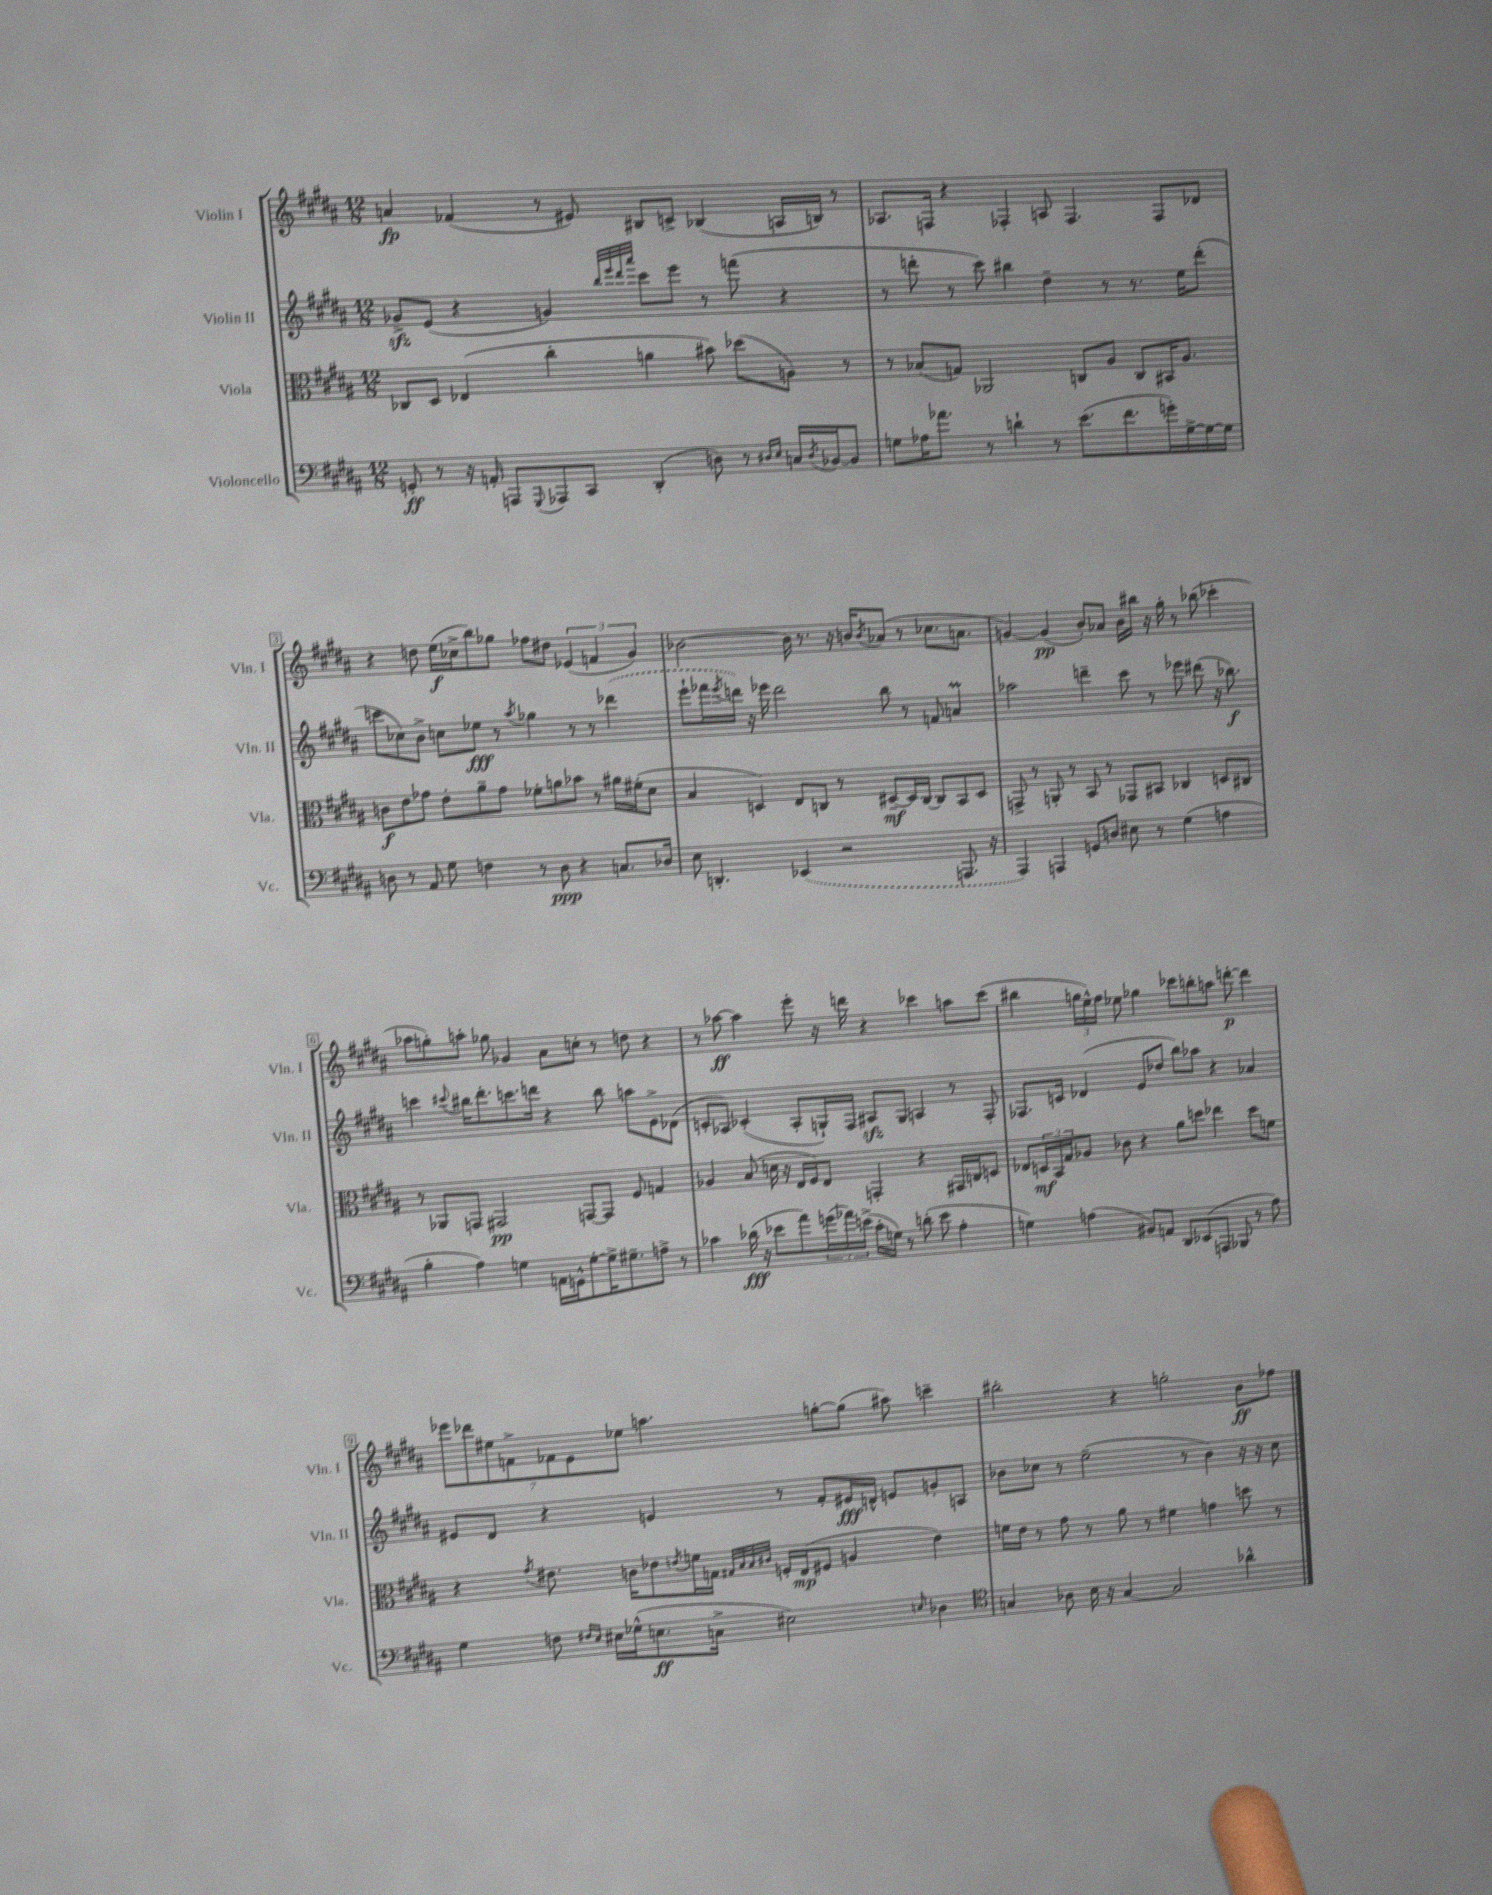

**kern	**kern	**kern	**kern
*staff4	*staff3	*staff2	*staff1
*clefF4	*clefC3	*clefG2	*clefG2
*k[f#c#g#d#a#]	*k[f#c#g#d#a#]	*k[f#c#g#d#a#]	*k[f#c#g#d#a#]
*M12/8	*M12/8	*M12/8	*M12/8
8GG'	8C-	8g-^	4a
8r	8D#	(8e	.
16r	(4E-	4r	(4f-
16AA'	.	.	.
8AAA	.	.	.
8qqGGG#	.	.	.
8AAA-	4cc#'	4g)	8r
8CC#	.	.	8e#)
.	.	32qqbb	.
.	.	32qqeee	.
.	.	32qqddd#	.
.	.	32qqaaa#	.
(4DD#'	4a	8ccc#	8B#
.	.	8eee	8c^
8D)	8b#)	8r	(4B-
8r	(8dd-	(8fff	.
16qqD#	.	.	.
16qqE	.	.	.
16C	8A)	4r	16A
8qD#	.	.	.
[16BB-	.	.	16B)
8BB-]	8r	.	8r
=	=	=	=
8G	8r	8r	8.A-
16A-	(8B-	8ddd'	.
8.a-	.	.	16F
.	8G)	8r	4r
8r	2AA-	8ccc#)	.
4d`	.	4bb#	4F-'
8r	.	4dd#~	8A
(8.e	8C	.	4.F-
.	8A#	8r	.
8.f#	.	.	.
.	8C	8.r	.
16g')	16BB#	.	8F-
[16G^	8.A#	16ee	.
16G_	.	(8ddd'	8d-
16G]	.	.	.
=	=	=	=
8D	8c	8ccc	4r
8r	8e	8cc-)	.
8AA#	8g-	8b^	8dd
8G#	8e'	8cc	(16ee
.	.	.	16cc-^
4F	8a#~	8ee-	8bb)
.	8g-	8r	8gg-
.	.	8qaa#	.
8r	8f-'	4gg-	8ff-
8D	8a	.	8dd#
4r	8b-	8r	(6e-
.	8r	8r	.
.	.	.	6f
8.C	16a#	(4ddd-	.
.	(16f#'	.	.
.	.	.	6g#)
.	8d#	.	.
16D-	.	.	.
=	=	=	=
8E	4B	8eee`	[2b-
4.DD'	.	16fff-	.
.	.	8qeee	.
.	.	16ddd)	.
.	4D)	16r	.
.	.	16eee-	.
.	.	2ddd	.
(4EE-	8E	.	16b-]
.	.	.	8.r
.	8C	.	.
2r	8r	.	16r
.	.	.	16b
.	.	.	8qb
.	[8D#~	8bb	(8a-
.	16D#]	8r	8r
.	[16C	.	.
.	8C]	8f	8.cc-
8.AAA	8BB	4a	.
.	.	.	8.a
.	8D#	.	.
16r	.	.	.
=	=	=	=
4AAA#)	8GG^	2aa-	[4g)
.	8r	.	.
4AAA	8AA'	.	(4g]
.	8r	.	.
8GG	8BB	4ddd~	8b')
8D	8r	.	8a-
8E#	8GG-	8ccc#	16b
.	.	.	16bb#
8r	8BB#	8r	16r
.	.	.	16gg#'
(4G#	4C-	8eee-	8r
.	.	(8ddd#	(8bb-
4A	8D	16r	4ccc-'
.	.	8.bb-)	.
.	8C#	.	.
=	=	=	=
4B'	8r	4ccc	8aa-
.	8AA-	.	8gg')
.	.	8qqccc#	.
4A#)	8GG	16bb#	8aa'
.	.	8.ddd#'	.
.	2GG#	.	8gg-
4G	.	8.ccc	4g-
.	.	16ddd	.
16AA	.	4r	8a#
16GG^^	.	.	.
[8G'	[8GG	.	8cc'
16G^]	8GG]	8bb#	8r
8.G#~	.	.	.
.	8F#	8aa	8dd
8A^	4G	8e^	4r
8r	.	(8d-	.
=	=	=	=
4c-	4A-	8c'	8r
.	.	8A-)	[8aa-
(16d-	(8B	(4c-'	4aa-]
16r	.	.	.
8e-	16d	.	.
.	16r	.	.
8a#)	16E	8A-'	8eee'
.	16F#)	.	.
(24g	8E	16G`)	16r
24a-)	.	.	.
.	.	16F#	16ddd
(24e^	.	.	.
16c-'	4GG'	8A#	4r
16G)	.	.	.
8r	.	8G	.
(8d'	4r	4A	4ccc-
8e	.	.	.
4A#'	16GG#	8r	8aa
.	16C	.	.
.	8D	8F#'	(8ccc-
=	=	=	=
4G)	8E-	8.F-	4bb#
.	24D	.	.
.	24BB	.	.
.	.	16c	.
.	24G#	.	.
(4A	8A-	(4d-	24gg
.	.	.	24ee^^)
.	.	.	24ff#
.	8c-	.	8ee-
8BB#)	4r	8e	4gg-
8AA	.	8dd-	.
8DD#	8a#	8bb)	8ccc-
(8EE-	8dd	8aa-	8bb'
8AAA	4ee-	4r	8aa
8BBB-	.	.	[8ddd'
8r	8dd	4a-	4ddd]
8A)	8f	.	.
=	=	=	=
4G#	4r	8e#	14eee-
.	.	.	14ddd-
.	.	8d#	.
.	.	.	14ee#
.	.	.	14f^
.	8qg#	.	.
8F	8.e#	4r	.
.	.	.	14f-
.	.	.	14e
16qqF#	.	.	.
16qqE	.	.	.
16E#	.	.	.
.	.	.	14ee-
(16G-^^	16c	.	.
8.E	8e-	4e	4.aa
.	8qe	.	.
.	16f	.	.
16C^	16G	.	.
.	32qqG#	.	.
.	32qqB	.	.
.	32qqB	.	.
.	32qqc#	.	.
2E#)	16F'	8r	.
.	(16E	.	.
.	8F#	8f#'	[8gg'
.	4A	16e#	(8gg]
.	.	16d^^	.
.	.	8e	8aa#)
16qqE	.	.	.
4D-	4e)	8g'	4ccc~
.	.	8A	.
=	=	=	=
*clefC4	*	*	*
4G	16f	8b-	2bb#'
.	16e	.	.
.	8r	8cc-	.
8A-	8g#	8r	.
16B	8r	(2ee~	.
16r	.	.	.
[4G	8a#	.	4r
.	8r	.	.
2G]	4f#	.	2gg'
.	.	8r	.
.	4g	4b-)	.
4a-^^	8dd	16r	8b
.	.	16r	.
.	8r	8cc-	8ff-
==	==	==	==
*-	*-	*-	*-
